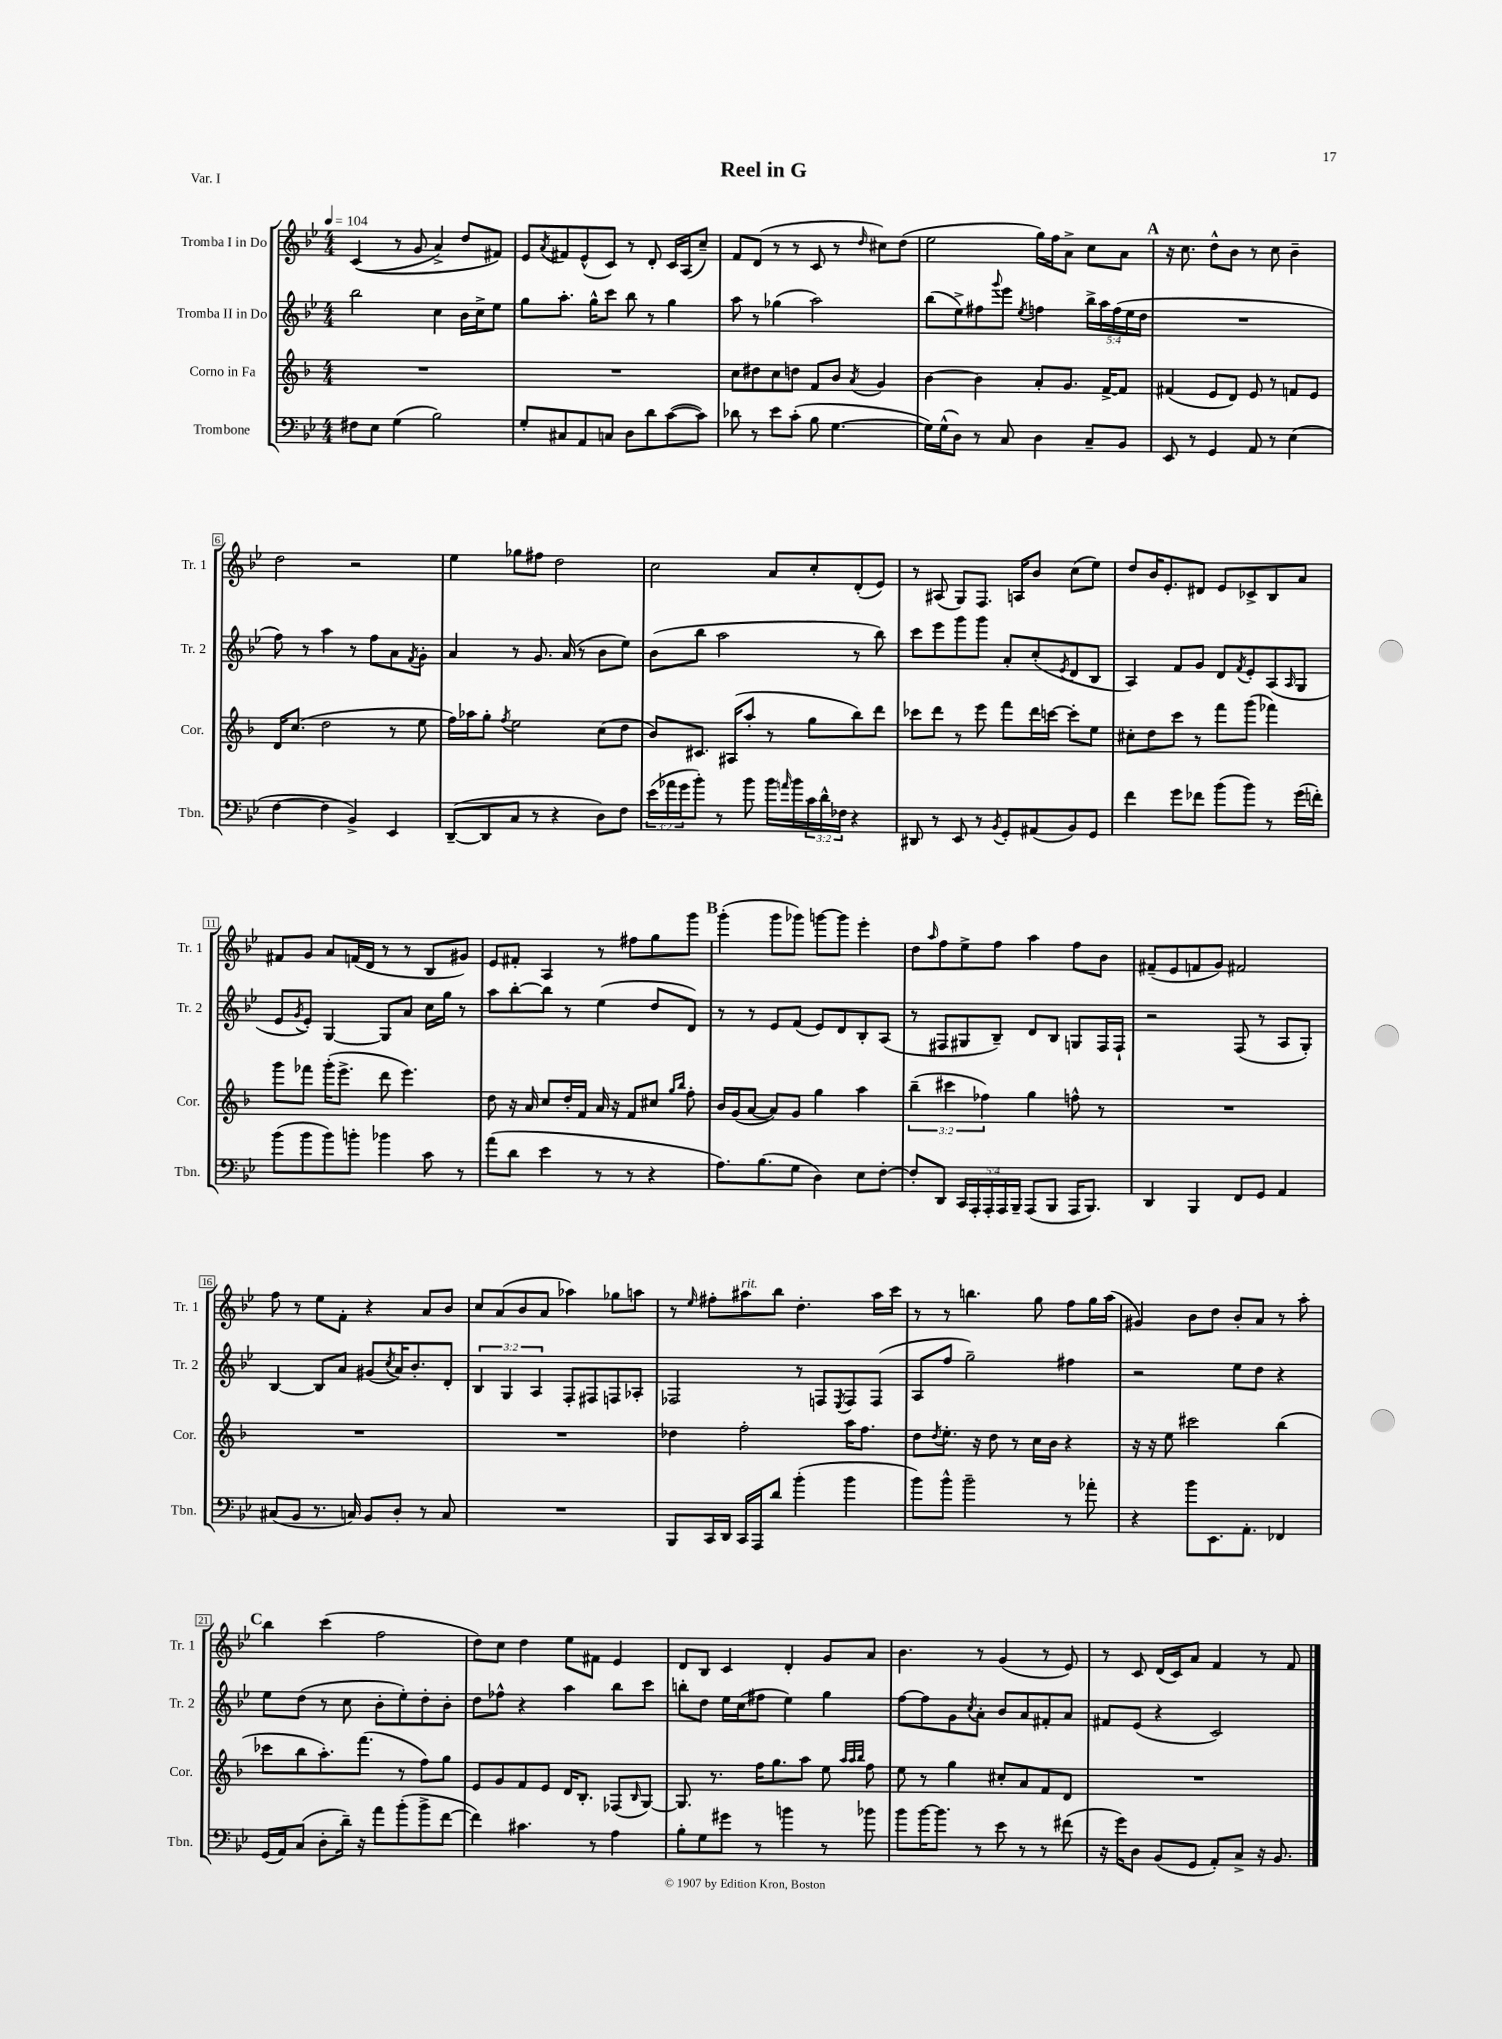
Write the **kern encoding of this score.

**kern	**kern	**kern	**kern
*staff4	*staff3	*staff2	*staff1
*clefF4	*clefG2	*clefG2	*clefG2
*k[b-e-]	*k[b-]	*k[b-e-]	*k[b-e-]
*M4/4	*M4/4	*M4/4	*M4/4
*MM104	*MM104	*MM104	*MM104
8F#	1r	2bb-	&((4c
8E-	.	.	.
(4G	.	.	8r
.	.	.	8g
2B-)	.	4cc	4a^)
.	.	16b-	8dd
.	.	16cc^	.
.	.	8ee-	8f#&)
=	=	=	=
8G'	1r	8gg	8e-
.	.	.	8qa
8C#	.	8.aa'	8f#
8AA	.	.	(8e-^^
.	.	16gg^^	.
8C	.	8ccc	8c)
8D	.	8bb-	8r
8d	.	8r	8d'
([8c	.	4gg	16c
.	.	.	(16A
8c])	.	.	8cc~)
=	=	=	=
8d-	8cc	8aa	8f
8r	8dd#	8r	(8d
8e-	8cc	(4gg-	8r
(8c'	8dd	.	8r
8B-	8f	2aa)	8c
[4.G	8b-	.	8r
.	8qa	.	16qqdd
.	4g	.	8cc#)
.	.	.	(8dd
=	=	=	=
16G])	[4b-	(8bb-	2ee-
(16G^^	.	.	.
8D)	.	8ee-^)	.
8r	4b-]	8ff#	.
.	.	8qqggg	.
8C	.	8eee-	.
.	.	8qee-	.
4D	8a'	4ff	16gg)
.	.	.	16ff
.	8.g	.	8a^
8C~	.	20bb-^	8cc
.	.	20aa	.
.	[16f^	.	.
.	.	(20ff	.
8BB-	8f]	.	8a
.	.	20ee-	.
.	.	20dd	.
=	=	=	=
8EE-	(4f#	1r	16r
.	.	.	8.cc
8r	.	.	.
4GG	8e	.	8dd^^
.	8d)	.	8b-
8AA	8e	.	8r
8r	8r	.	8cc
(4E-	8f	.	4b-~
.	8e	.	.
=	=	=	=
[4F	16d	8ff)	2dd
.	(8.cc	.	.
.	.	8r	.
4F]	2dd	4aa	.
4BB-^)	.	8r	2r
.	.	8ff	.
4EE-	8r	8a	.
.	.	8qf	.
.	8ee	8g'	.
=	=	=	=
([8DD~	16ff)	4a	4ee-
.	16aa-	.	.
8DD]	8gg'	.	.
.	8qff	.	.
8C	2ee	8r	8gg-
8r	.	8.g	8ff#
4r	.	.	2dd
.	.	(16a	.
.	.	8r	.
8D)	(8cc	8b-	.
8F	8dd	8ee-)	.
=	=	=	=
(24e-	8b-)	(8b-	2cc
24a-	.	.	.
24g	.	.	.
8b-')	8.c#	8bb-	.
8r	.	2aa	.
.	(16A#	.	.
8b-	8aa'	.	.
16b-	8r	.	8a
16qqa	.	.	.
16b-	.	.	.
24c	8gg	.	8cc'
24d^^	.	.	.
24F-	.	.	.
4r	8bb-)	8r	(8d'
.	8ddd	8bb-)	8e-)
=	=	=	=
8DD#	8ccc-	8ccc	8r
8r	8ddd	8eee-	(8A#
8EE-	8r	8ggg	8G)
8r	8eee	8ggg	8.F
8qBB-	.	.	.
8GG'	8fff	8a'	.
.	.	.	16A
(8AA#	16ddd	(8cc'	8b-
.	[16ccc	.	.
.	.	8qe-	.
8BB-)	8ccc']	8d	(8cc
8GG	8ee	8B-	8ee-)
=	=	=	=
4f	8cc#'	4A)	8dd
.	8dd	.	16b-
.	.	.	8.e-'
8g	8ccc	8f	.
8f-	8r	8g	8d#
(8b-	8fff	8d	8e-
.	.	8qf	.
8b-)	(8ggg	8e-'	8c-^
8r	4fff-)	(8A	8B-
.	.	16qqA	.
(16g	.	8G	8a
16f')	.	.	.
=	=	=	=
(8b-	8ggg	8e-	8f#
.	.	8qg	.
8b-	8fff-	8e-')	8g
8b-)	(16ggg'	[4G	8a
.	8.eee^	.	.
8b'	.	.	(16f
.	.	.	16d
4b-	8ddd	8G]	8r
.	4.eee)	8a	8r
8c	.	16cc	8B-
.	.	16gg	.
8r	.	8r	8g#)
=	=	=	=
(8a	8dd	8aa	8e-
8d	16r	[8bb-'	8f#'
.	16a	.	.
4e-	8cc	8bb-]	4A
.	16dd'	8r	.
.	16f	.	.
8r	16a	(4ee-	8r
.	16r	.	.
8r	8f	.	8ff#
4r	8cc#	8dd	8gg
.	16qqgg	.	.
.	16qqbb-	.	.
.	8ff'	8d)	8ggg
=	=	=	=
8.A)	16b-	8r	(4ggg'
.	(16g	.	.
.	[8a	8r	.
(8.B-	.	.	.
.	8a])	8e-	8ggg
8G	8g	(8f	8ggg-)
4D)	4gg	8e-)	[8ggg
.	.	8d	8ggg]
8E-	4aa	8B-'	4eee-'
[8F'	.	(8A	.
=	=	=	=
8F']	(6bb-~	8r	8dd
.	.	.	16qqaa
8DD	.	8F#	8ff
.	6ccc#	.	.
20CC	.	8G#	8ee-^
20AAA'	.	.	.
.	6ff-)	.	.
20AAA'	.	.	.
.	.	8B-~)	8ff
20AAA	.	.	.
20BBB-~	.	.	.
(8AAA	4gg	8d	4aa
8BBB-	.	8B-	.
16AAA	8ff^^	8G	8ff
8.BBB-)	.	.	.
.	8r	16F#	8b-
.	.	16F#`	.
=	=	=	=
4DD	1r	2r	(8f#~
.	.	.	8e-
4BBB-	.	.	8f
.	.	.	8g)
8FF	.	(8F	2f#
8GG	.	8r	.
4AA	.	8A	.
.	.	8G')	.
=	=	=	=
(8C#	1r	[4B-	8ff
8BB-	.	.	8r
8.r	.	8B-]	8ee-
.	.	8a	8f'
16C)	.	.	.
8BB-	.	(8g#	4r
.	.	8qcc	.
8D'	.	16a)	.
.	.	8.b-'	.
8r	.	.	8a
8C	.	8d'	8b-
=	=	=	=
1r	1r	6B-	8cc
.	.	.	(8a
.	.	6G	.
.	.	.	8b-
.	.	6A	.
.	.	.	8a
.	.	8F'	4aa-)
.	.	8F#	.
.	.	8F	8gg-
.	.	8A-'	8aa
=	=	=	=
8BBB-	4dd-	2F-	8r
.	.	.	16qqee-
16CC	.	.	8ff#'
16DD	.	.	.
16CC	2ff'	.	8aa#
16AAA	.	.	.
8d	.	.	8bb-
(4b-'	.	8r	4.dd'
.	.	8F	.
.	.	8qE-	.
4b-	16aa	8F	.
.	8.ff	.	.
.	.	(8F	16aa#
.	.	.	16ccc
=	=	=	=
8b-)	8dd	8A	8r
.	8qdd	.	.
8b-^^	8.ee'	8ff	8r
2b-~	.	2gg~)	4.bb
.	16r	.	.
.	8dd	.	.
.	8r	.	.
.	16cc	.	8gg
.	16b-	.	.
8r	4r	4ff#	8ff
8a-'	.	.	16gg
.	.	.	(16aa
=	=	=	=
4r	16r	2r	4g#)
.	16r	.	.
.	8ee	.	.
8b-	2ccc#	.	8b-
8.EE-	.	.	8dd
.	.	8ee-	8b-'
8.AA'	.	.	.
.	.	8dd	8a
4FF-	(4bb-	4r	8r
.	.	.	8aa'
=	=	=	=
(16GG	8ccc-	8ee-	4bb-
16AA)	.	.	.
(8C	8bb-	(8dd	.
8D'	8.aa')	8r	(4ccc
16d~)	.	8cc	.
16r	(8.fff	.	.
8a	.	8b-'	2ff
(8b-'	8r	8ee-')	.
8b-^	8ff)	8dd'	.
[8f	8gg	8b-'	.
=	=	=	=
4f])	8e	8dd	8dd)
.	8g	8ff-^^	8cc
4.c#	8f	4r	4dd
.	8e	.	.
.	16d	4aa	8ee-
.	8.B-'	.	.
8r	.	.	8f#
4A	(8F-	8bb-	4e-
.	16qqB-	.	.
.	[8G)	8ccc	.
=	=	=	=
8B-'	8.G]	8bb'	8d
8G	.	8dd	8B-
.	8.r	.	.
8g#	.	16ee-	4c
.	.	(16cc	.
8r	16ff	8ff#	.
.	8.gg	.	.
4b	.	4ee-)	4d'
.	8aa	.	.
8r	8ee	4gg	8g
.	32qqaa	.	.
.	32qqaa	.	.
.	32qqbb-	.	.
8b-	8ff	.	8a
=	=	=	=
8b-	8ee	[8ff	4.b-
[16b-	8r	8ff]	.
8.b-]	.	.	.
.	4gg	8g	.
.	.	8qcc	.
8r	.	8a'	8r
8e-	8cc#'	8b-	(4g
8r	8a	8a	.
8r	8f	8f#'	8r
(8f#	8d	8a	8e-)
=	=	=	=
16r	1r	8f#	8r
16g)	.	.	.
8D	.	(8e-	8c
(8BB-	.	4r	(16d
.	.	.	16c)
8GG	.	.	8a
8AA')	.	2c)	4f
8C^	.	.	.
16r	.	.	8r
8.BB-	.	.	.
.	.	.	8f
==	==	==	==
*-	*-	*-	*-
